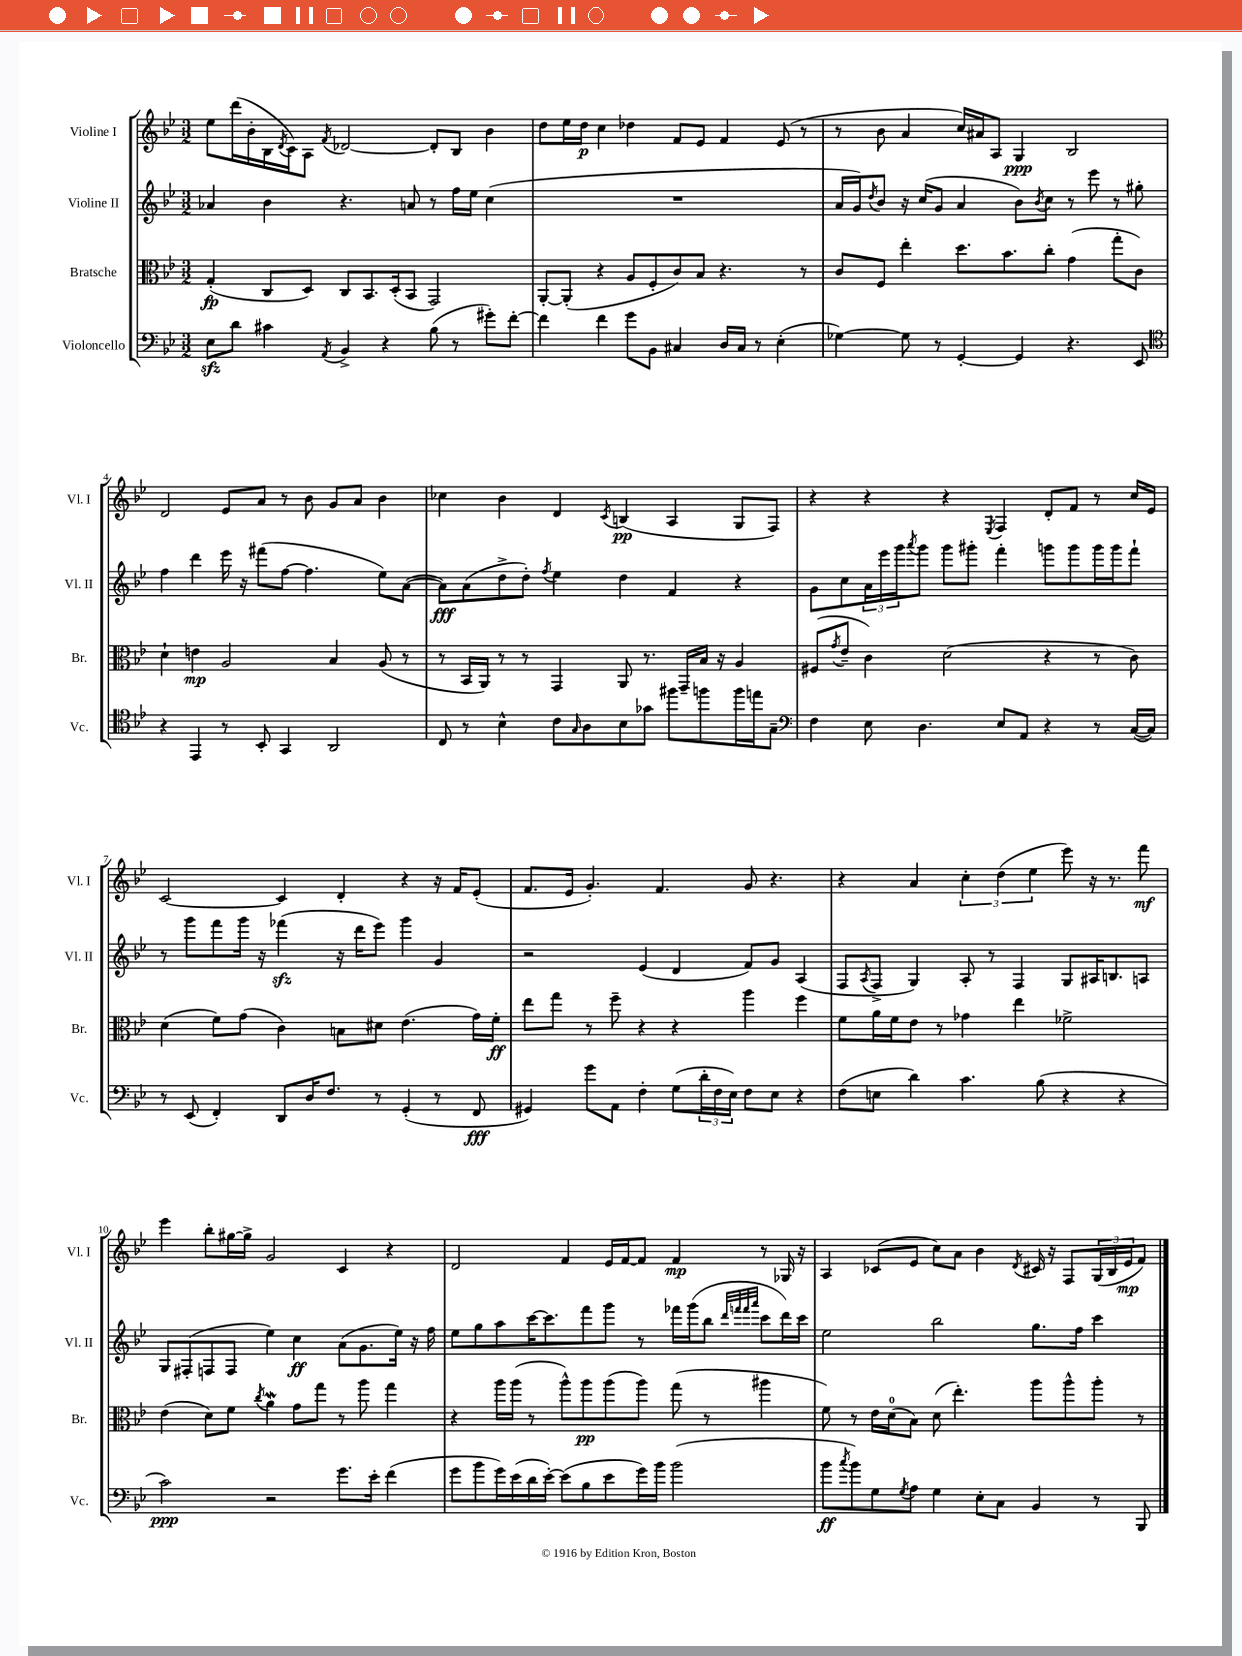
<<
\new StaffGroup <<
\new Staff = "s0" \with { instrumentName = "Violine I" shortInstrumentName = "Vl. I" } {
    \clef treble \key bes \major \numericTimeSignature \time 3/2
    ees''8 d'''16( bes'16-. bes16 \acciaccatura { d'8 } c'16) a8 \acciaccatura { f'8 } des'2~ des'8-. bes8 bes'4 |
    d''8 ees''16 d''16\p c''4 des''4 f'8 ees'8 f'4 ees'8( r8 |
    r8 bes'8 a'4 c''16) ais'16 a8 g4\ppp bes2 |
    d'2 ees'8 a'8 r8 bes'8 g'8 a'8 bes'4 |
    ces''4 bes'4 d'4 \acciaccatura { c'8 } b4\pp( a4 g8 f8) |
    r4 r4 r4 \acciaccatura { ees8 } f4 d'8-. f'8 r8 c''16 ees'16 |
    c'2~ c'4 d'4-. r4 r16 f'16 ees'8-.( |
    f'8. ees'16 g'4.-.) f'4. g'8 r4. |
    r4 a'4 \tuplet 3/2 { c''4-. d''4( ees''4 } ees'''8) r16 r8. f'''8\mf |
    ees'''4 bes''8-. gis''16~ gis''16-> g'2 c'4 r4 |
    d'2 f'4 ees'16 f'16~ f'8 f'4\mp r8 ges16 r16 |
    a4 ces'8( ees'8 c''8) a'8 bes'4 \acciaccatura { d'8 } cis'16 r16 f8 \tuplet 3/2 { g16( bes16 ees'16\mp } f'8) \bar "|." |
}
\new Staff = "s1" \with { instrumentName = "Violine II" shortInstrumentName = "Vl. II" } {
    \clef treble \key bes \major \numericTimeSignature \time 3/2
    aes'4 bes'4 r4. a'8 r8 f''16 ees''16 c''4( |
    R1. |
    a'16 g'16) \acciaccatura { d''8 } bes'8 r16 c''16( g'8 a'4 bes'8) \acciaccatura { bes'8 } c''8 r8 ees'''8 r8 gis''8-. |
    f''4 d'''4 ees'''16 r16 fis'''8( f''8~ f''4. ees''8) a'8~( |
    a'8\fff) a'8( d''8-> d''8-.) \acciaccatura { f''8 } ees''4 d''4 f'4 r4 |
    g'8 c''8 \tuplet 3/2 { a'16 ees'''16 g'''16 } \acciaccatura { a'''8 } g'''8 g'''8 gis'''8-. f'''4-. g'''8 g'''8 g'''16 g'''16 f'''8-! |
    r8 g'''8 f'''8 g'''16 r16 fes'''4\sfz( r16 d'''16 ees'''8) g'''4 g'4 |
    r2 ees'4( d'4 f'8) g'8 a4( |
    f8 \acciaccatura { a8 } f8-> g4) a8-. r8 f4 g8 ais16 b8. a8 |
    g8 fis8-.( f8 f8 ees''4) c''4\ff a'8( g'8. ees''16) r16 f''16 |
    ees''8 g''8 a''8 c'''16~ c'''8. f'''8 g'''8 r8 fes'''16 g'''16( bes''8 \grace { d'''32 f'''32 f'''32 a'''32 } c'''8 d'''16) c'''16 |
    ees''2 bes''2 g''8. f''16 c'''4 \bar "|." |
}
\new Staff = "s2" \with { instrumentName = "Bratsche" shortInstrumentName = "Br." } {
    \clef alto \key bes \major \numericTimeSignature \time 3/2
    g4-.\fp( c8 d8) c8 bes,8. d16-.( bes,8 g,2) |
    a,8~-. a,8-.( r4 a8 f8-. c'8) bes8 r4. r8 |
    c'8 f8 ees''4-. d''8. bes'8. c''8-. g'4( g''8-. c'8) |
    d'4-! e'4\mp a2 bes4 a8( r8 |
    r8 bes,16 a,16) r8 r8 g,4 a,8 r8. g,16-- bes16 r16 a4 |
    fis8( \acciaccatura { g'8 } ees'8-- c'4) d'2( r4 r8 c'8) |
    d'4( f'8) g'8( c'4) b8 dis'8 ees'4.( g'16) f'16-.\ff |
    ees''8 g''8 r8 f''8-- r4 r4 a''4 f''4 |
    f'8 a'16 f'16 ees'8 r8 ges'4 ees''4 fes'2-> |
    ees'4( d'8) f'8 \acciaccatura { c''8 } a'4\mordent g'8 g''8 r8 a''8 g''4 |
    r4 a''16 a''16( r8 a''8-^) a''8\pp a''8( a''8) g''8( r8 ais''4 |
    f'8) r8 ees'16 d'16-0( bes8) d'8( ees''4.-.) a''8 a''8-^ a''8-. r8 \bar "|." |
}
\new Staff = "s3" \with { instrumentName = "Violoncello" shortInstrumentName = "Vc." } {
    \clef bass \key bes \major \numericTimeSignature \time 3/2
    ees8\sfz d'8 cis'4 \acciaccatura { a,8 } bes,4-> r4 bes8( r8 gis'8-.) f'8~-. |
    f'4 f'4 g'8 bes,8 cis4 d16 cis16 r8 ees4-.( |
    ges4~) ges8 r8 g,4~-. g,4 r4. ees,8 |
    \clef tenor r4 ees,4 r8 bes,8-. g,4 a,2 |
    c8 r8 bes4-^ c'8 \grace { g16 } a8 bes8 ges'8 fis''8 f''8 f''16 e''16 g8-- |
    \clef bass f4 ees8 d4. ees8 a,8 r4 r8 c16~( c16) |
    r8 ees,8( f,4-.) d,8 d16 f8. r8 g,4-.( r8 f,8\fff |
    gis,4) g'8 a,8 f4-. g8( \tuplet 3/2 { d'16-. f16 ees16) } f8 ees8 r4 |
    f8( e8 d'4) c'4. bes8( r4 r4 |
    c'2\ppp) r2 g'8. ees'16-. f'4( |
    g'8 bes'8 g'16) ees'16( d'16 ees'16~-.) ees'8( bes8 ees'8 g'16) bes'16 bes'2( |
    bes'8\ff \acciaccatura { c''8 } bes'8) g8 \acciaccatura { g8 } a8 g4 ees8-. c8 bes,4 r8 bes,,8 \bar "|." |
}
>>
>>
